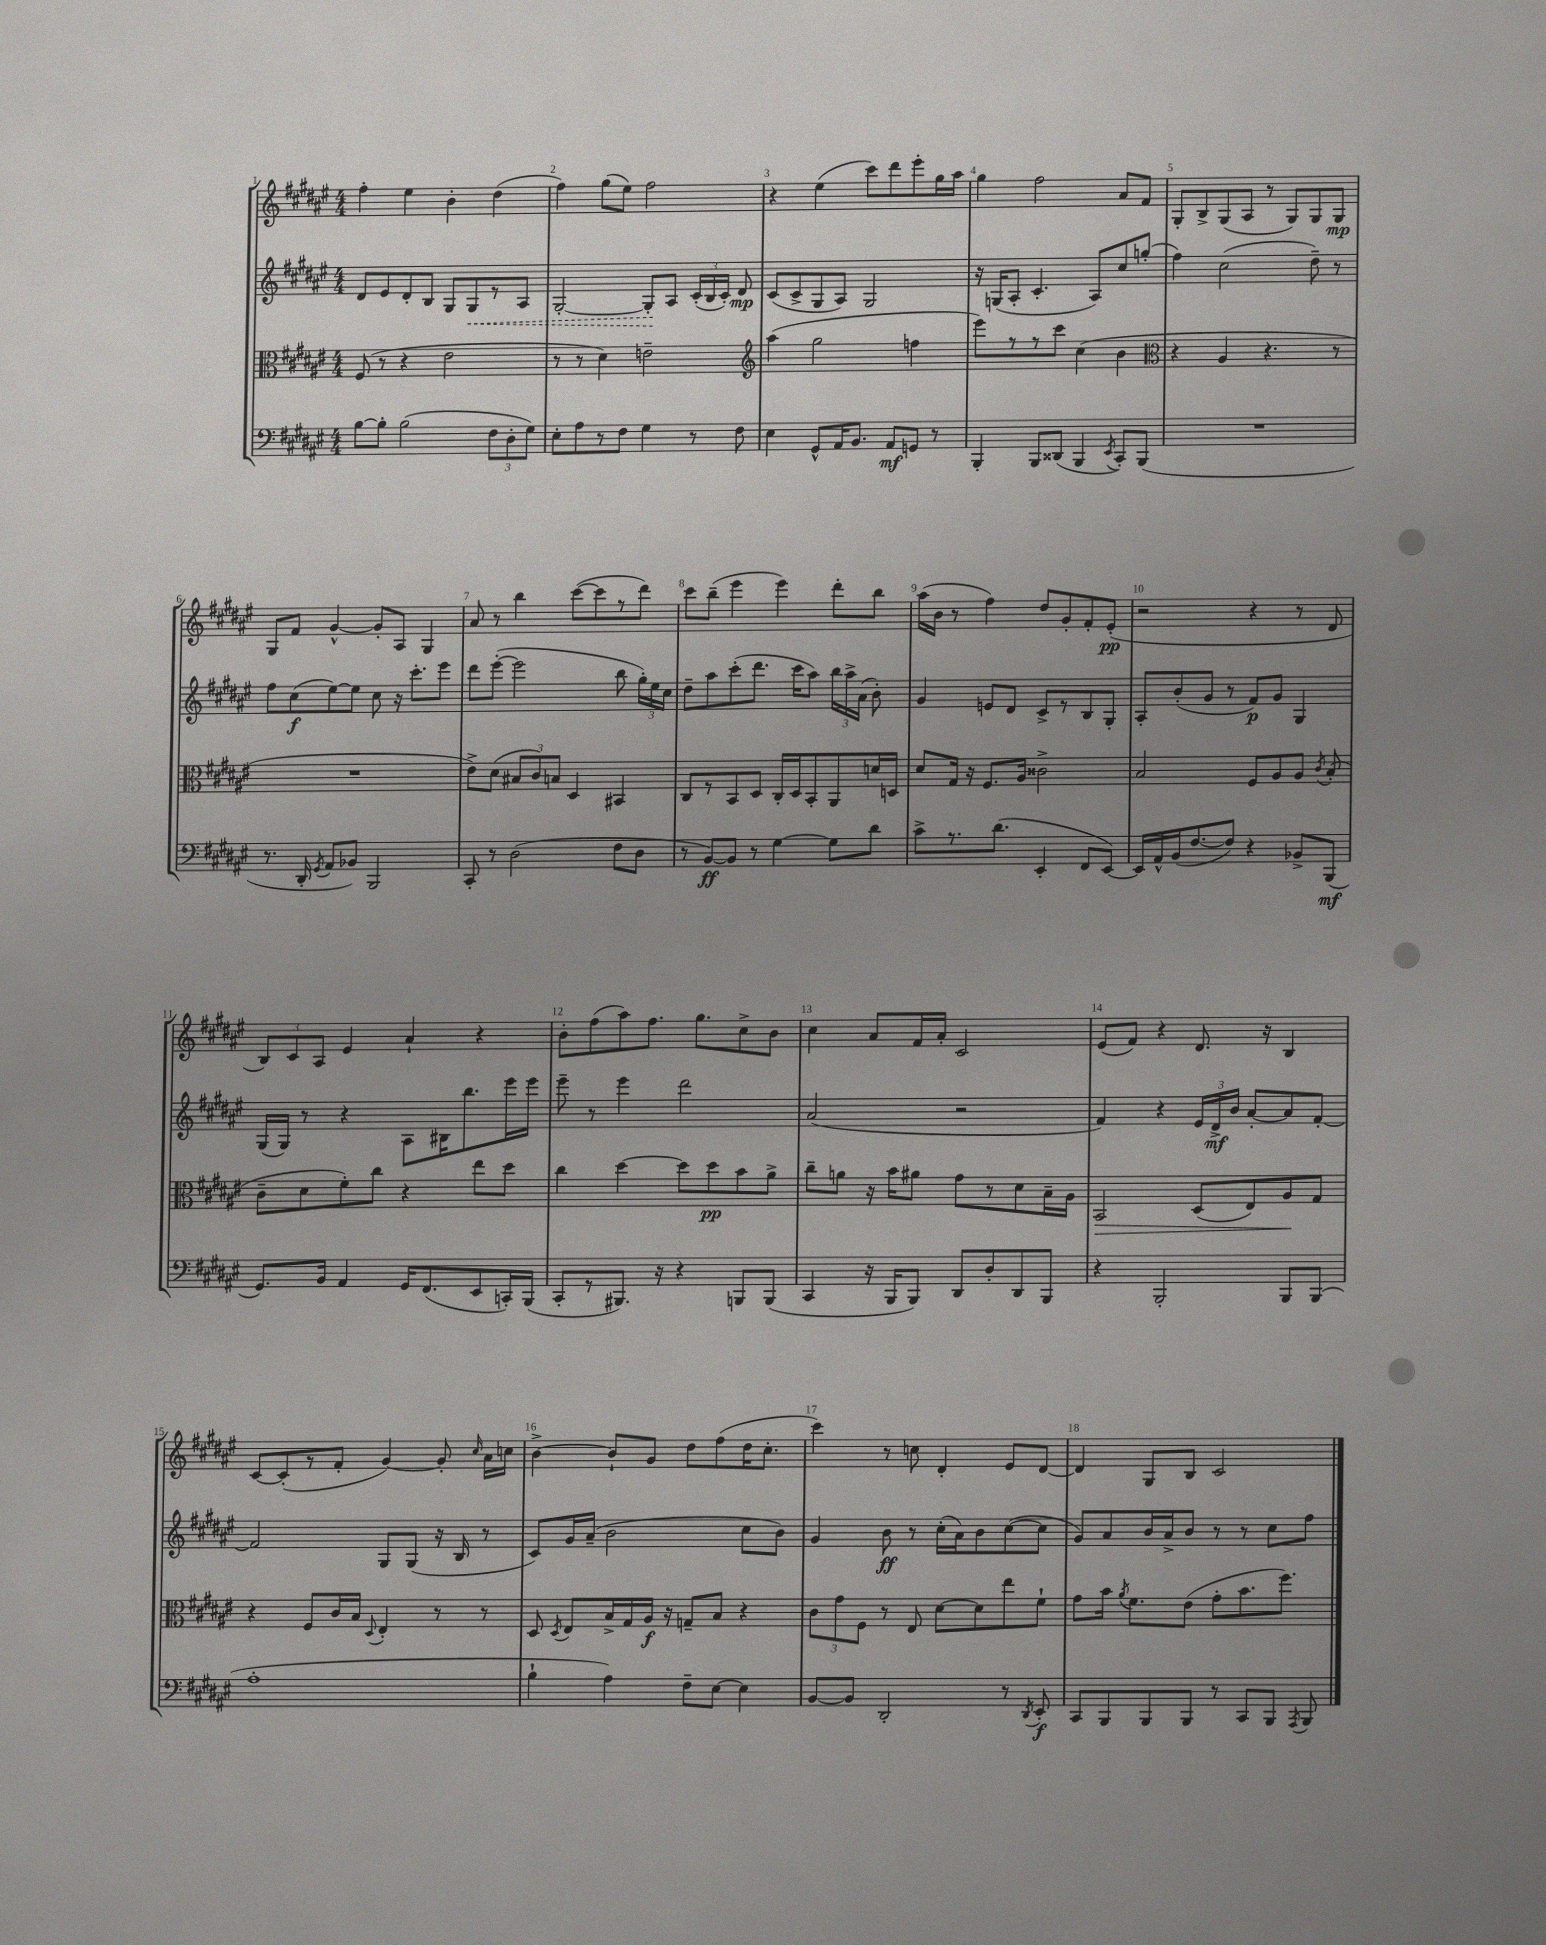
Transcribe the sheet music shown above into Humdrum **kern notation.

**kern	**kern	**kern	**kern
*staff4	*staff3	*staff2	*staff1
*clefF4	*clefC3	*clefG2	*clefG2
*k[f#c#g#d#a#e#]	*k[f#c#g#d#a#e#]	*k[f#c#g#d#a#e#]	*k[f#c#g#d#a#e#]
*M4/4	*M4/4	*M4/4	*M4/4
[8B	(8F#	8d#	4ff#'
8B']	8r	8e#	.
(2B	4r	8d#'	4ee#
.	.	8B	.
.	2e#	8G#	4b'
.	.	8G#	.
12F#	.	8r	(4dd#
12D#'	.	.	.
.	.	8A#	.
12G#)	.	.	.
=	=	=	=
8E#'	8r	[2G#'	4ff#)
8A#	8r	.	.
8r	4d#)	.	(8gg#
8F#	.	.	8ee#)
4G#	2e~	8G#']	2ff#
.	.	8A#	.
8r	.	(24c#'	.
.	.	24B	.
.	.	24c#')	.
8F#	.	8d#	.
=	=	=	=
*	*clefG2	*	*
4E#	(4aa#	(8c#	4r
.	.	8c#^	.
8GG#^^	2gg#	8G#	(4ee#
16AA#	.	8A#)	.
8.BB	.	.	.
.	.	2G#	8ccc#)
8AA#	.	.	8ddd#
8GG	4ff	.	8eee#'
8r	.	.	16gg#
.	.	.	16aa#
=	=	=	=
4BBB'	8eee#)	16r	4gg#
.	.	(16G	.
.	8r	8A#'	.
8BBB	8r	4.c#'	2ff#
(8DD##	8ccc#	.	.
4BBB	(4cc#	.	.
.	.	8A#)	.
8qEE#	.	.	.
8CC#')	4b	8cc#	8a#
(8BBB	.	(8gg'	8f#
=	=	=	=
*	*clefC3	*	*
1r	4r	4ff#)	8G#'
.	.	.	8B^
.	4A#	(2cc#	(8G#
.	.	.	8A#
.	4.r	.	8r
.	.	.	8G#)
.	.	8dd#~)	8G#
.	8r	8r	8G#
=	=	=	=
8.r	1r	8ff#	8G#
.	.	(8cc#	8f#
16DD#'	.	.	.
8qGG#	.	.	.
8AA#	.	[8ee#)	[4g#^^
8BB-)	.	8ee#]	.
2BBB	.	8cc#	8g#']
.	.	16r	8A#
.	.	8.ccc#'	.
.	.	.	4G#
.	.	8eee#	.
=	=	=	=
8CC#'	8e#^)	8ddd#	8a#
8r	(8d#	([8eee#'	8r
(2D#	12B#	2eee#]	4bb
.	12c#)	.	.
.	12B	.	.
.	4D#	.	([8ccc#
.	.	.	8ccc#]
8F#	4BB#	8bb	8r
8D#	.	24gg#')	8ddd#)
.	.	24ee#	.
.	.	24cc#	.
=	=	=	=
8r	8C#	8dd#~	8ccc#
[8BB)	8r	8aa#	(8bb~
8BB]	8BB	(8ccc#'	4eee#
8r	8D#	8.ddd#	.
[4G#	16C#'	.	4eee#)
.	16D#	16ccc#	.
.	8BB'	8aa#)	.
8G#]	8AA#	24bb	8ddd#'
.	.	24aa#^	.
.	.	(24a#	.
8d#	16d	8b')	8bb
.	16D	.	.
=	=	=	=
8c#^	8d#	4g#	(16aa#
.	.	.	16b
8.r	16G#	.	8r
.	16r	.	.
.	8.F#	8e	4ff#)
(8.d#	.	.	.
.	.	8d#	.
.	16A#	.	.
4EE#'	2c##^	8c#^	8dd#
.	.	8r	8g#'
8FF#	.	8B	8f#'
[8EE#)	.	8G#'	(8e#'
=	=	=	=
16EE#]	2B	8A#'	2r
16AA#^^	.	.	.
(16BB	.	(8b'	.
[8.F#	.	.	.
.	.	8g#	.
8F#])	.	8r	.
4r	8F#	8f#)	4r
.	8A#	8g#	.
8BB-^	8A#	4G#	8r
.	8qc#	.	.
(8BBB	(8B'	.	8d#
=	=	=	=
8.GG#)	8c#~	(16G#	12B)
.	.	16G#)	.
.	.	.	12c#
.	8d#	8r	.
.	.	.	12A#
16BB	.	.	.
4AA#	8f#')	4r	4e#
.	8cc#	.	.
16GG#	4r	8A#	4a#`
(8.FF#	.	.	.
.	.	16B#	.
.	.	8.bb	.
8EE#	8ee#	.	4r
16CC')	8dd#	16eee#	.
(16BBB	.	16eee#	.
=	=	=	=
8CC#'	4cc#	8eee#~	8b'
8r	.	8r	(8ff#
8.BBB#)	[4dd#	4eee#	8aa#)
.	.	.	8.ff#
16r	.	.	.
4r	8dd#]	2ddd#	.
.	.	.	8.gg#
.	8dd#	.	.
8BBB	8b	.	8cc#^
(8BBB	8a#^	.	8b
=	=	=	=
4CC#	8cc#~	(2a#	4cc#
.	8a	.	.
16r	16r	.	8a#
16BBB	16b	.	.
8BBB)	8a#	.	16f#
.	.	.	16a#'
8DD#	8g#	2r	2c#
8D#'	8r	.	.
8DD#	8d#	.	.
8BBB	16B~	.	.
.	16A#	.	.
=	=	=	=
4r	2BB	4f#)	(8e#
.	.	.	8f#)
2BBB'	.	4r	4r
.	(8D#	24e#	8.d#
.	.	24d#^	.
.	.	24b	.
.	8E#)	[8a#'	.
.	.	.	16r
8BBB	8A#	8a#]	4B
(8BBB	8G#	[8f#'	.
=	=	=	=
1A#'	4r	2f#]	[8c#
.	.	.	(8c#']
.	8F#	.	8r
.	16c#	.	8f#'
.	16B	.	.
.	8qqD#	.	.
.	4E#'	8G#	[4g#)
.	.	(8G#	.
.	8r	16r	8g#']
.	.	16B	.
.	.	.	16qqcc#
.	8r	8r	16a#
.	.	.	16cc
=	=	=	=
4B`	8D#	8c#)	[4b^
.	8qD#	.	.
.	8E#	16g#	.
.	.	(16a#~	.
4A#)	16B^	2b	8b`]
.	16G#	.	.
.	16A#	.	8g#
.	16r	.	.
8F#~	8G~	.	8dd#
[8E#	8B	.	(8ff#
4E#]	4r	8cc#	16dd#
.	.	.	8.cc#'
.	.	8b)	.
=	=	=	=
[8BB	12c#	4g#	4ccc#)
.	12g#	.	.
8BB]	.	.	.
.	12F#	.	.
2DD#'	8r	8b	8r
.	8E#	8r	8cc
.	[8d#	(16cc#'	4d#'
.	.	16a#)	.
.	8d#]	8b	.
8r	8ee#	([8cc#	8e#
8qDD#	.	.	.
8EE#'	8f#`	8cc#]	[8d#
=	=	=	=
8CC#	8g#	8g#)	4d#]
8BBB	16b	8a#	.
.	8qa#	.	.
.	8.f#	.	.
8BBB	.	16b	8G#
.	.	16a#^	.
8BBB	(8e#	8b	8B
8r	8g#'	8r	2c#
8CC#	8.b	8r	.
8BBB	.	8cc#	.
.	8.ff#)	.	.
8qAAA#	.	.	.
8BBB	.	8ff#	.
==	==	==	==
*-	*-	*-	*-
